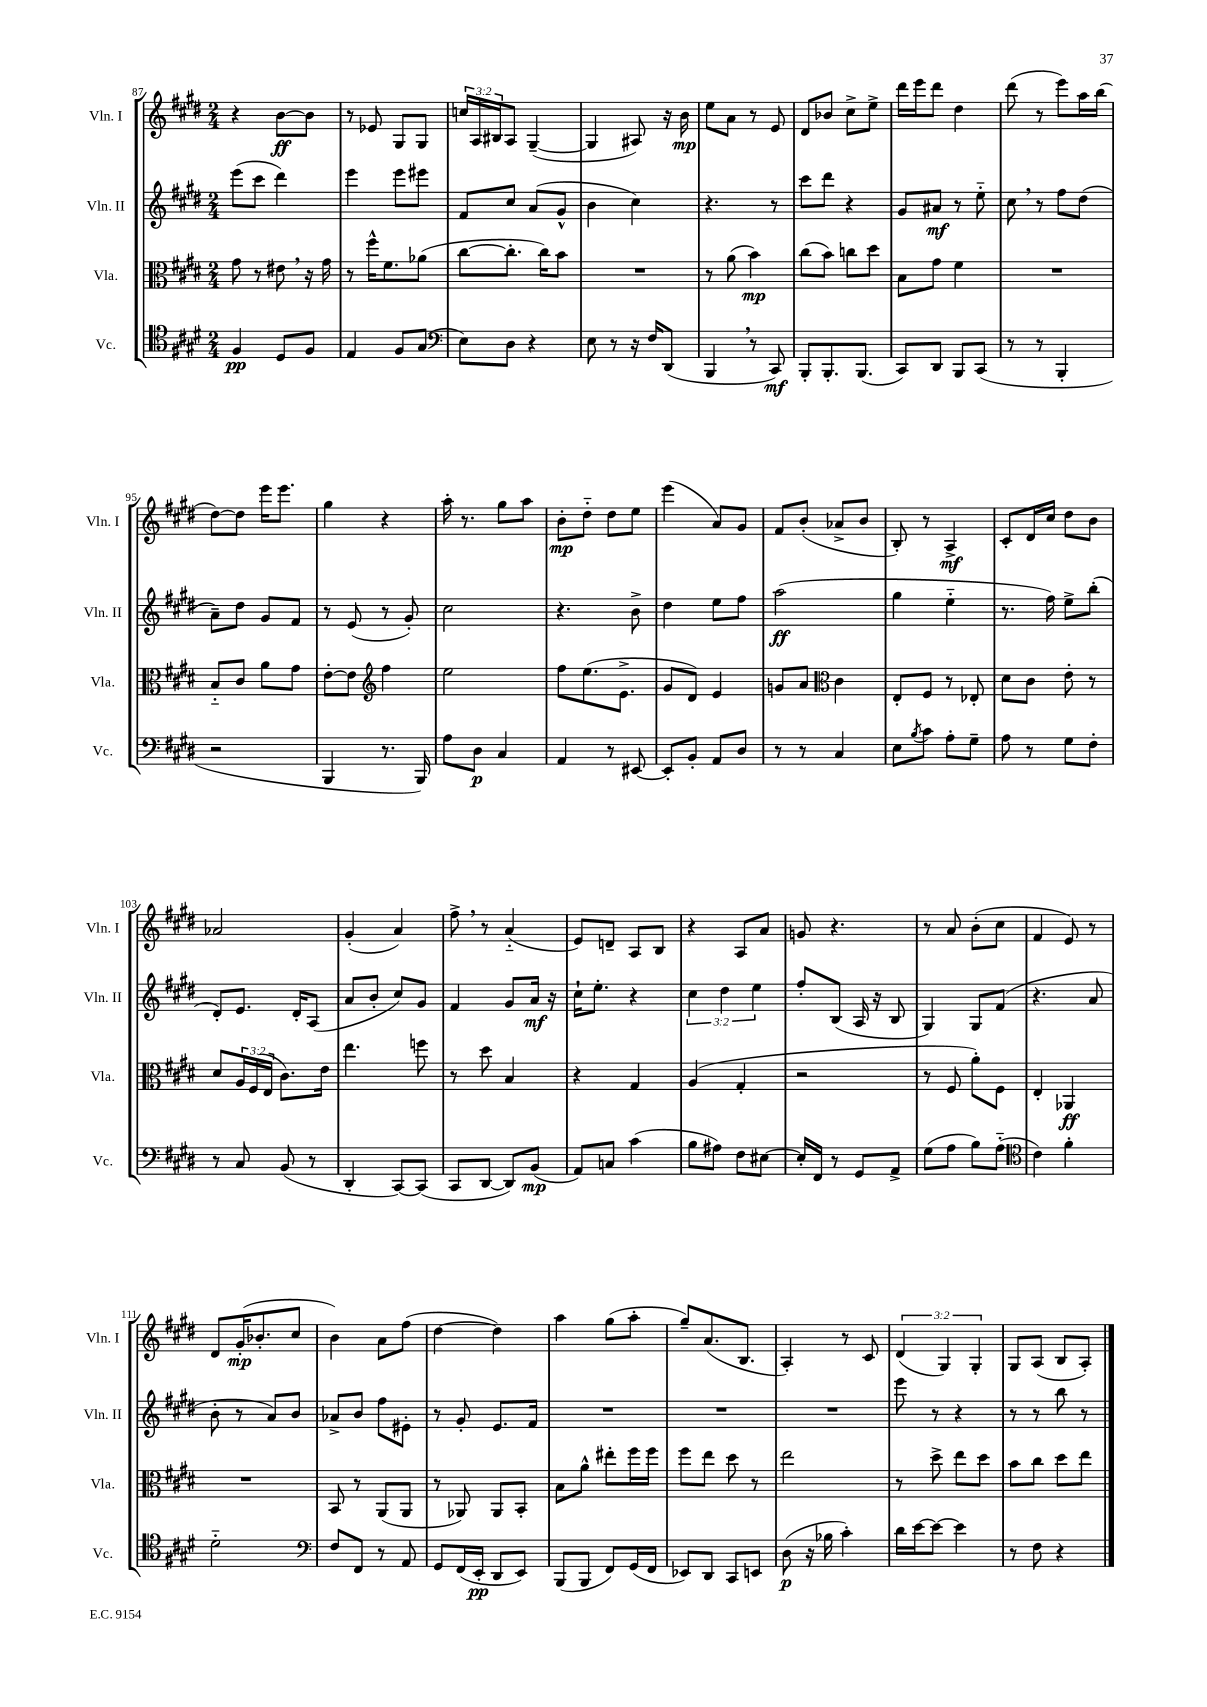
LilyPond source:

<<
\new StaffGroup <<
\new Staff = "s0" \with { instrumentName = "Vln. I" shortInstrumentName = "Vln. I" } {
    \clef treble \key e \major \numericTimeSignature \time 2/4 \override Staff.TupletNumber.text = #tuplet-number::calc-fraction-text
    r4 b'8~\ff b'8 |
    r8 ees'8 gis8 gis8 |
    \tuplet 3/2 { c''16 a16 bis16 } a8 gis4~--( |
    gis4 ais8) r16 b'16\mp |
    e''8 a'8 r8 e'8 |
    dis'8 bes'8 cis''8-> e''8-> |
    dis'''16 e'''16 dis'''8 dis''4 |
    dis'''8( r8 e'''8) a''16 b''16( |
    dis''8~) dis''8 e'''16 e'''8. |
    gis''4 r4 |
    a''16-. r8. gis''8 a''8 |
    b'8-.\mp dis''8-_ dis''8 e''8 |
    e'''4( a'8) gis'8 |
    fis'8 b'8-.( aes'8-> b'8 |
    b8-.) r8 a4->\mf |
    cis'8-. dis'16 cis''16 dis''8 b'8 |
    aes'2 |
    gis'4-.( a'4) |
    fis''8-> \breathe r8 a'4-_( |
    e'8) d'8-- a8 b8 |
    r4 a8 a'8 |
    g'8 r4. |
    r8 a'8 b'8-.( cis''8 |
    fis'4 e'8) r8 |
    dis'8 gis'16-.\mp( bes'8.-. cis''8 |
    b'4) a'8 fis''8( |
    dis''4~ dis''4) |
    a''4 gis''8( a''8-. |
    gis''8--) a'8.( b8. |
    a4-.) r8 cis'8 |
    \tuplet 3/2 { dis'4( gis4) gis4-. } |
    gis8 a8( b8 a8-.) \bar "|." |
}
\new Staff = "s1" \with { instrumentName = "Vln. II" shortInstrumentName = "Vln. II" } {
    \clef treble \key e \major \numericTimeSignature \time 2/4 \override Staff.TupletNumber.text = #tuplet-number::calc-fraction-text
    e'''8( cis'''8 dis'''4) |
    e'''4 e'''8 eis'''8 |
    fis'8 cis''8 a'8( gis'8-^ |
    b'4 cis''4) |
    r4. r8 |
    cis'''8 dis'''8 r4 |
    gis'8 ais'8\mf r8 e''8-_ |
    cis''8 \breathe r8 fis''8 dis''8( |
    a'8--) dis''8 gis'8 fis'8 |
    r8 e'8( r8 gis'8-.) |
    cis''2 |
    r4. b'8-> |
    dis''4 e''8 fis''8 |
    a''2\ff( |
    gis''4 e''4-_ |
    r8. fis''16) e''8-> b''8-.( |
    dis'8-.) e'8. dis'16-. a8( |
    a'8 b'8-. cis''8) gis'8 |
    fis'4 gis'8 a'16\mf r16 |
    cis''16-! e''8.-. r4 |
    \tuplet 3/2 { cis''4 dis''4 e''4 } |
    fis''8-. b8( a16 r16 b8 |
    gis4) gis8 fis'8( |
    r4. a'8 |
    b'8-. r8 a'8) b'8 |
    aes'8-> b'8 fis''8 eis'8-. |
    r8 gis'8-. e'8. fis'16 |
    R2 |
    R2 |
    R2 |
    e'''8 r8 r4 |
    r8 r8 b''8 r8 \bar "|." |
}
\new Staff = "s2" \with { instrumentName = "Vla." shortInstrumentName = "Vla." } {
    \clef alto \key e \major \numericTimeSignature \time 2/4 \override Staff.TupletNumber.text = #tuplet-number::calc-fraction-text
    gis'8 r8 eis'8 \breathe r16 gis'16 |
    r8 fis''16-^ fis'8. aes'8( |
    cis''8~ cis''8.-. cis''16) b'8 |
    R2 |
    r8 a'8( b'4\mp) |
    cis''8( b'8) c''8 dis''8 |
    b8 gis'8 fis'4 |
    R2 |
    b8-_ cis'8 a'8 gis'8 |
    e'8~-. e'8 \clef treble fis''4 |
    e''2 |
    fis''8 e''8.( e'8.-> |
    gis'8 dis'8) e'4 |
    g'8 a'8 \clef alto cis'4 |
    e8-. fis8 r8 ees8-. |
    dis'8 cis'8 e'8-. r8 |
    dis'8 \tuplet 3/2 { a16 fis16( e16 } cis'8.) e'16 |
    e''4. f''8 |
    r8 dis''8 b4 |
    r4 gis4 |
    a4( gis4-. |
    r2 |
    r8 fis8 a'8-.) fis8 |
    e4-. aes,4\ff |
    R2 |
    b,8 r8 a,8( a,8 |
    r8 aes,8) aes,8 b,8-. |
    b8 a'8-^ eis''8-. fis''16 fis''16 |
    fis''8 e''8 dis''8 r8 |
    e''2 |
    r8 dis''8-> e''8 dis''8 |
    b'8 cis''8 dis''8 e''8 \bar "|." |
}
\new Staff = "s3" \with { instrumentName = "Vc." shortInstrumentName = "Vc." } {
    \clef tenor \key e \major \numericTimeSignature \time 2/4
    fis4\pp dis8 fis8 |
    e4 fis8 gis8( |
    \clef bass e8) dis8 r4 |
    e8 r8 r16 fis16 dis,8( |
    b,,4 \breathe r8 cis,8\mf) |
    b,,8-. b,,8.-. b,,8.( |
    cis,8) dis,8 b,,8 cis,8( |
    r8 r8 b,,4-. |
    r2 |
    b,,4 r8. b,,16) |
    a8 dis8\p cis4 |
    a,4 r8 eis,8~ |
    eis,8-. b,8-. a,8 dis8 |
    r8 r8 cis4 |
    e8 \acciaccatura { b8 } cis'8 a8-. gis8-- |
    a8 r8 gis8 fis8-. |
    r8 cis8 b,8( r8 |
    dis,4-. cis,8~) cis,8( |
    cis,8 dis,8~ dis,8) b,8\mp( |
    a,8) c8 cis'4( |
    b8 ais8) fis8 eis8~ |
    eis16-. fis,16 r8 gis,8 a,8-> |
    gis8( a8 b8) a8-_( |
    \clef tenor cis'4) fis'4-. |
    dis'2-_ |
    \clef bass fis8 fis,8 r8 a,8 |
    gis,8 fis,16( e,16-.\pp dis,8 e,8) |
    b,,8( b,,8 fis,8) gis,16( fis,16 |
    ees,8) dis,8 cis,8 e,8 |
    dis8\p( r16 bes16 cis'4-.) |
    dis'16 e'16~ e'8~ e'4 |
    r8 fis8 r4 \bar "|." |
}
>>
>>
\layout { \context { \Score currentBarNumber = #87 } }
